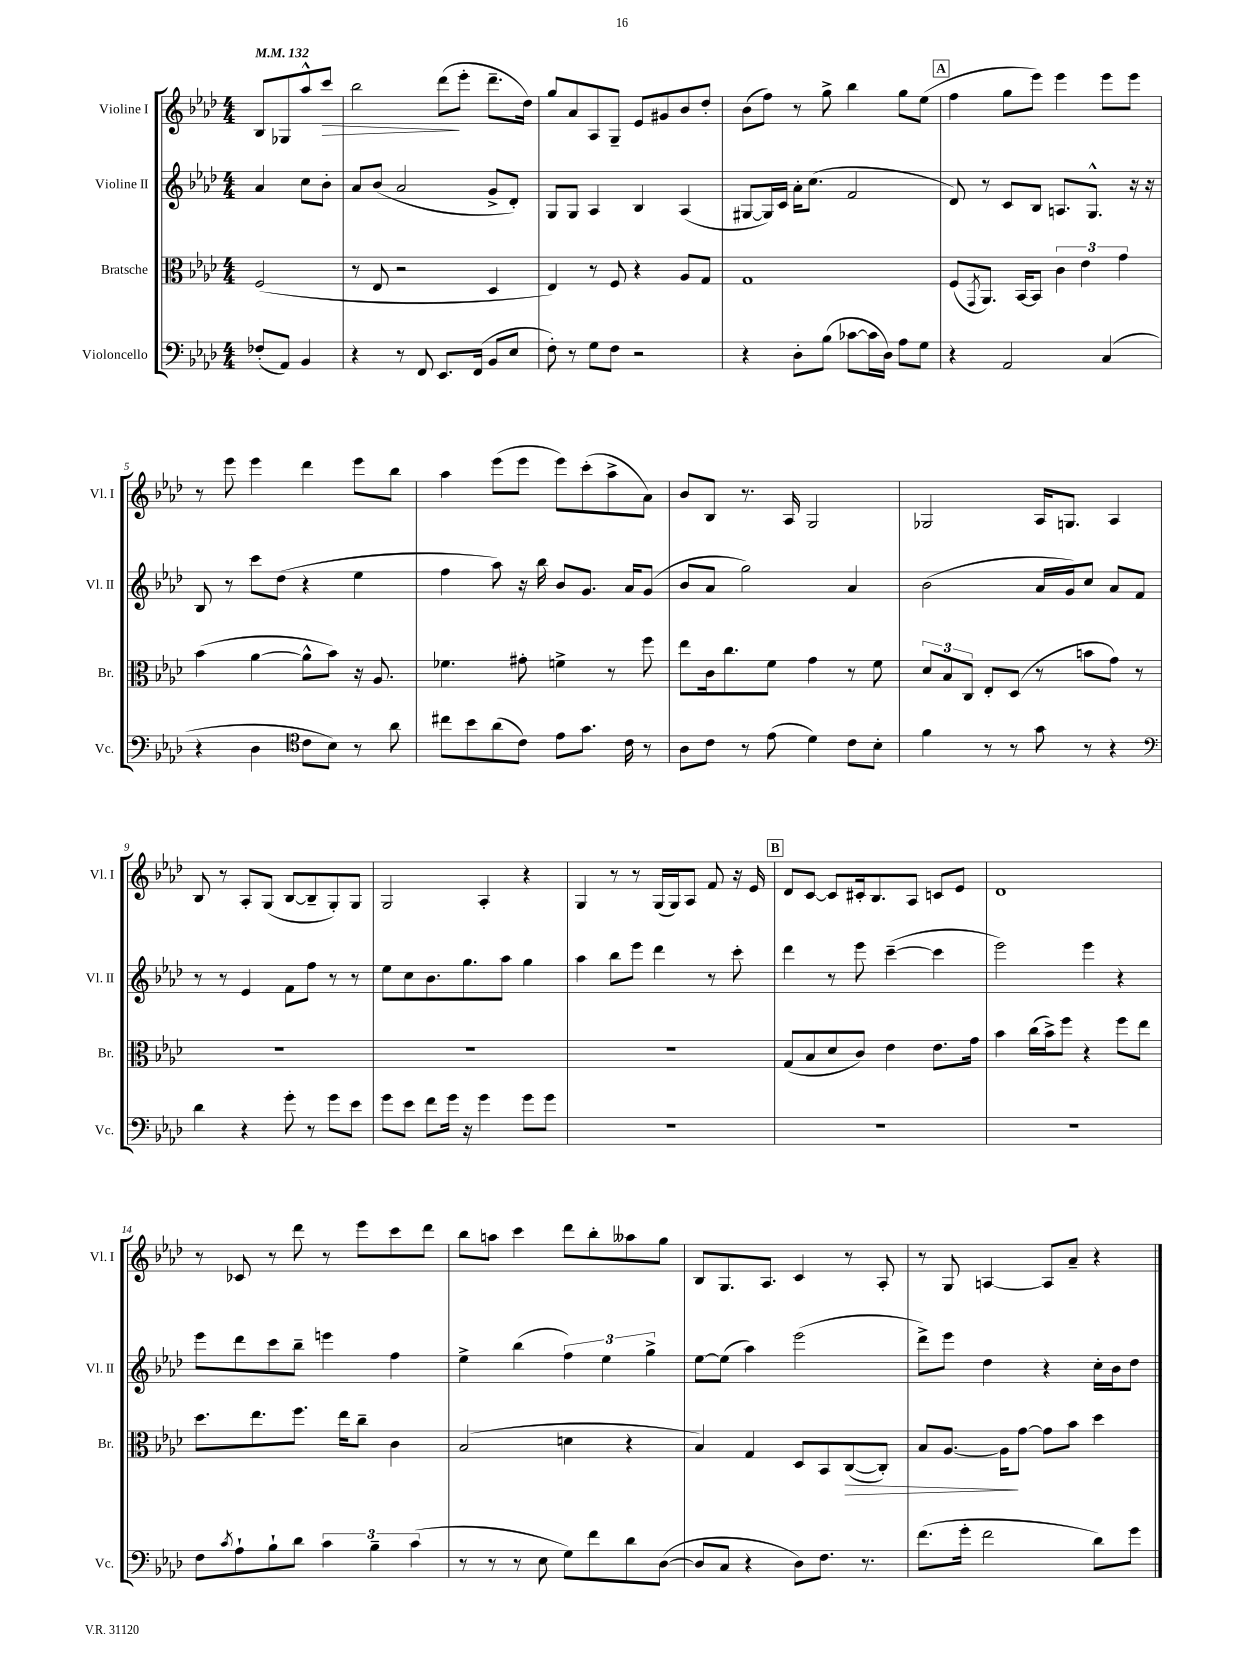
<<
\new StaffGroup <<
\new Staff = "s0" \with { instrumentName = "Violine I" shortInstrumentName = "Vl. I" } {
    \clef treble \key aes \major \numericTimeSignature \time 4/4 \partial 2 \tempo 4 = 132
    bes8 ges8 aes''8-^ c'''8\> |
    bes''2 des'''8\!( ees'''8-. des'''8.-- des''16) |
    g''8 aes'8 aes8 g8-- ees'8 gis'8 bes'8 des''8-. |
    bes'8( f''8) r8 g''8-> bes''4 g''8 ees''8( |
    \mark \markup { \box "A" } f''4 g''8 ees'''8) ees'''4 ees'''8 ees'''8 |
    r8 ees'''8 ees'''4 des'''4 ees'''8 bes''8 |
    aes''4 ees'''8( ees'''8 ees'''8) c'''8-.( aes''8-> aes'8) |
    bes'8 bes8 r8. aes16 g2 |
    ges2 aes16 g8. aes4 |
    bes8 r8 aes8-. g8( bes8~ bes8-- g8-.) g8 |
    g2 aes4-. r4 |
    g4 r8 r8 g16( g16) aes8 f'8 r16 ees'16 |
    \mark \markup { \box "B" } des'8 c'8~ c'8 cis'16-. bes8. aes8 c'8 ees'8 |
    des'1 |
    r8 ces'8 r8 des'''8 r8 ees'''8 c'''8 des'''8 |
    bes''8 a''8 c'''4 des'''8 bes''8-. aeses''8 g''8 |
    bes8 g8. aes8. c'4 r8 aes8-. |
    r8 g8 a4~ a8 aes'8-- r4 \bar "|." |
}
\new Staff = "s1" \with { instrumentName = "Violine II" shortInstrumentName = "Vl. II" } {
    \clef treble \key aes \major \numericTimeSignature \time 4/4 \partial 2
    aes'4 c''8 bes'8-. |
    aes'8 bes'8( aes'2 g'8-> des'8-.) |
    g8 g8 aes4 bes4 aes4( |
    gis8~ gis16) c'16 aes'16-. c''8.( f'2 |
    \mark \markup { \box "A" } des'8) r8 c'8 bes8 a8. g8.-^ r16 r16 |
    bes8 r8 c'''8 des''8( r4 ees''4 |
    f''4 aes''8) r16 bes''16 bes'8 g'8. aes'16 g'8( |
    bes'8 aes'8 g''2) aes'4 |
    bes'2( aes'16 g'16) c''8 aes'8 f'8 |
    r8 r8 ees'4 f'8 f''8 r8 r8 |
    ees''8 c''8 bes'8. g''8. aes''8 g''4 |
    aes''4 bes''8 ees'''8 des'''4 r8 c'''8-. |
    \mark \markup { \box "B" } des'''4 r8 ees'''8 c'''4~--( c'''4 |
    ees'''2) ees'''4 r4 |
    ees'''8 des'''8 c'''8 bes''8-- e'''4 f''4 |
    ees''4-> bes''4( \tuplet 3/2 { f''4) ees''4 g''4-> } |
    ees''8~ ees''8( aes''4) ees'''2( |
    des'''8->) ees'''8 des''4 r4 c''16-. bes'16 des''8 \bar "|." |
}
\new Staff = "s2" \with { instrumentName = "Bratsche" shortInstrumentName = "Br." } {
    \clef alto \key aes \major \numericTimeSignature \time 4/4 \partial 2
    f2( |
    r8 ees8 r2 des4 |
    ees4) r8 f8 r4 aes8 g8 |
    g1 |
    \mark \markup { \box "A" } f8( \acciaccatura { g,8 } aes,8.) bes,16~ bes,8 \tuplet 3/2 { c'4 ees'4 g'4 } |
    bes'4( aes'4~ aes'8-^ bes'8) r16 aes8. |
    fes'4. gis'8-. f'4-> r8 f''8 |
    ees''8 c'16 c''8. f'8 g'4 r8 f'8 |
    \tuplet 3/2 { des'8 bes8 c8 } ees8-. des8( r8 b'8 g'8) r8 |
    R1 |
    R1 |
    R1 |
    \mark \markup { \box "B" } g8( bes8 des'8 c'8) ees'4 ees'8. g'16 |
    bes'4 c''16( bes'16->) f''8 r4 f''8 ees''8 |
    des''8. ees''8. f''8. ees''16 c''8-- c'4 |
    bes2( d'4 r4 |
    bes4) g4 des8 bes,8 c8~\>( c8-.) |
    bes8 aes8.~ aes16\! g'8~ g'8 bes'8 des''4 \bar "|." |
}
\new Staff = "s3" \with { instrumentName = "Violoncello" shortInstrumentName = "Vc." } {
    \clef bass \key aes \major \numericTimeSignature \time 4/4 \partial 2
    fes8-.( aes,8) bes,4 |
    r4 r8 f,8 ees,8. f,16( bes,8 ees8 |
    f8-.) r8 g8 f8 r2 |
    r4 des8-. bes8( ces'8~ ces'16 des16) aes8 g8 |
    \mark \markup { \box "A" } r4 aes,2 c4( |
    r4 des4 \clef tenor c'8 bes8) r8 aes'8 |
    cis''8 bes'8 aes'8( c'8) ees'8 g'8. c'16 r8 |
    aes8 c'8 r8 ees'8( des'4) c'8 bes8-. |
    f'4 r8 r8 g'8 r8 r4 |
    \clef bass des'4 r4 g'8-. r8 g'8 ees'8 |
    g'8 ees'8 f'8 g'16 r16 g'4 g'8 g'8 |
    R1 |
    \mark \markup { \box "B" } R1 |
    R1 |
    f8 \acciaccatura { c'8 } aes8-! bes8-! des'8 \tuplet 3/2 { c'4 bes4-- c'4( } |
    r8 r8 r8 ees8 g8) f'8 des'8 des8~( |
    des8 c8 r4 des8) f8. r8. |
    f'8.( g'16-. f'2 des'8) g'8 \bar "|." |
}
>>
>>
